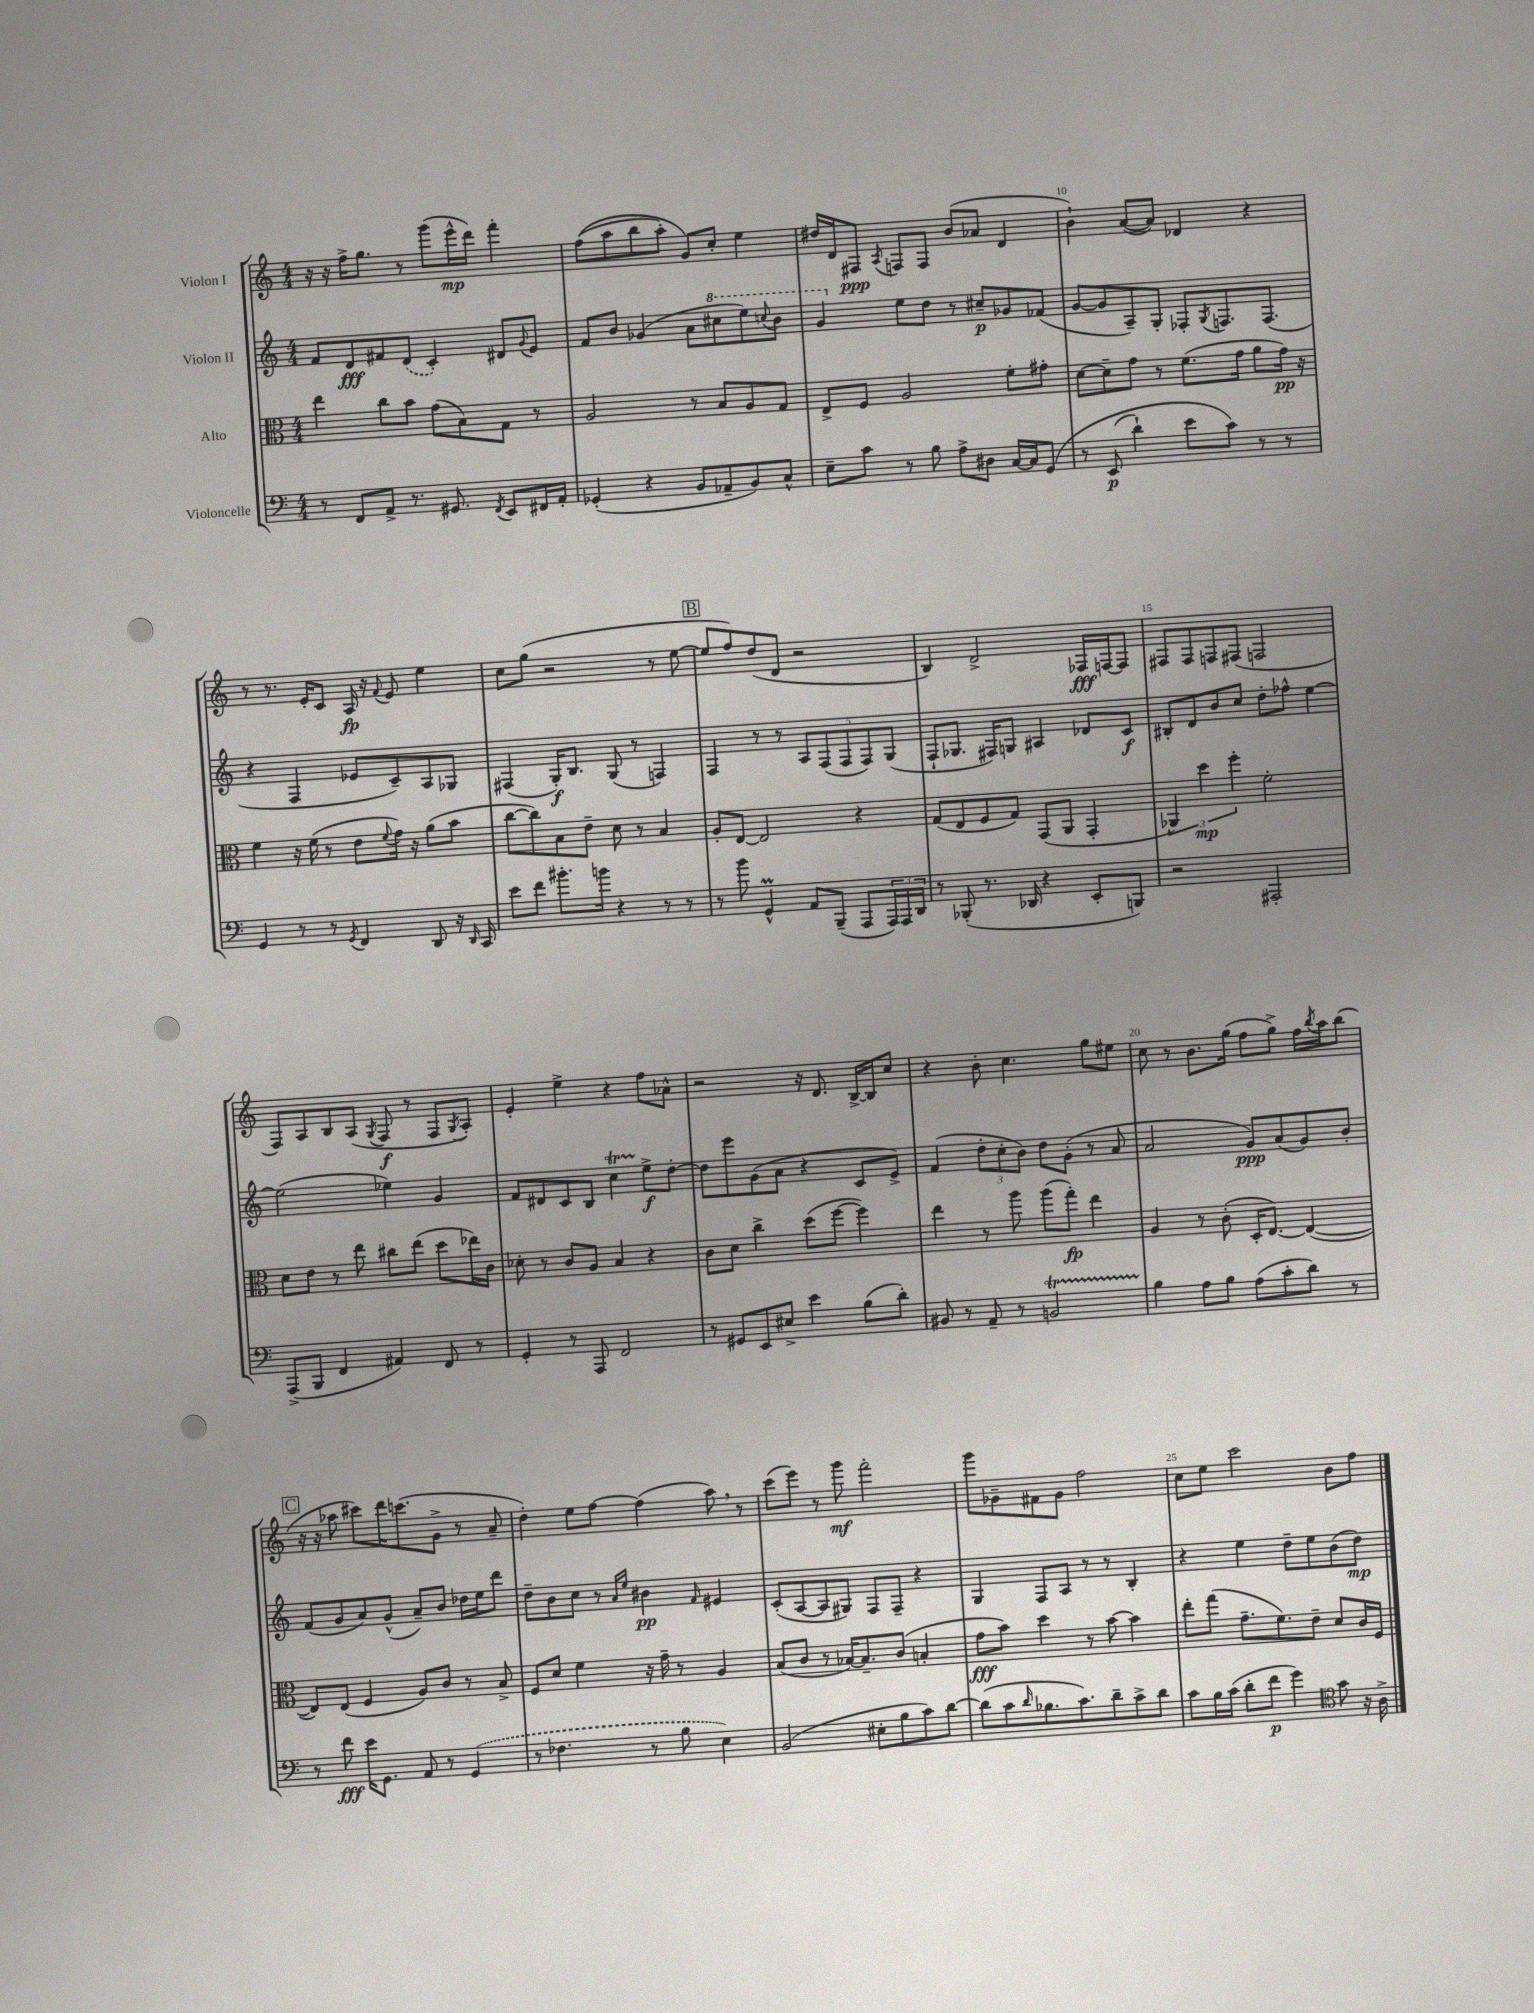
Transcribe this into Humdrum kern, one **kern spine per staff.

**kern	**dynam	**kern	**dynam	**kern	**dynam	**kern	**dynam
*part4	*part4	*part3	*part3	*part2	*part2	*part1	*part1
*staff4	*staff4	*staff3	*staff3	*staff2	*staff2	*staff1	*staff1
*I"Violoncelle	*	*I"Alto	*	*I"Violon II	*	*I"Violon I	*
*clefF4	*	*clefC3	*	*clefG2	*	*clefG2	*
*k[]	*	*k[]	*	*k[]	*	*k[]	*
*M4/4	*	*M4/4	*	*M4/4	*	*M4/4	*
=7	=7	=7	=7	=7	=7	=7	=7
8r	.	4ee\	.	8f/L	.	16r	.
.	.	.	.	.	.	16r	.
8FF/L	.	.	.	8d/	fff	16ff^\KL	.
.	.	.	.	.	.	8.gg\J	.
8AA^/J	.	8cc\L	.	8f#X/	.	.	.
8.r	.	8b\J	.	(8d/J	.	8r	.
.	.	(8g\L	.	4c'/)	.	(8ggg\L	.
8.GG#X/	.	.	.	.	.	.	.
.	.	8B\)	.	.	.	16eee^^\L	mp
.	.	.	.	.	.	16ddd\JJ)	.
8qFF/	.	.	.	.	.	.	.
8EE/L	.	8G\J	.	8d#X/L	.	4fff'\	.
.	.	.	.	8qqg/	.	.	.
16FF#X/L	.	8r	.	8e/J	.	.	.
16AA'/JJ	.	.	.	.	.	.	.
=8	=8	=8	=8	=8	=8	=8	=8
(4GG-X'/	.	2A/	.	8f/L	.	((8ff\L	.
.	.	.	.	8b/J	.	8aa\	.
4r	.	.	.	(4g-X/	.	8bb\	.
.	.	.	.	.	.	8aa'\J)	.
8BB/L	.	8r	.	8a\L	.	8g/L)	.
*	*	*	*	*8va	*	*	*
8AA-X~/	.	8B/L	.	8ccc#X\	.	8cc'/J	.
8BB/)	.	8A/	.	8eee\)	.	4ee\	.
.	.	.	.	8qqcccn/	.	.	.
8C^^/J	.	8G/J	.	8bb\J	.	.	.
=9	=9	=9	=9	=9	=9	=9	=9
8E~\L	.	8E^/L	.	4gg/	.	16dd#X/LL	.
.	.	.	.	.	.	16d/J	.
8c\J	.	8F/J	.	.	.	8F#X/J	ppp
.	.	.	.	.	.	8qA/	.
*	*	*	*	*X8va	*	*	*
8r	.	2A/	.	8ee\L	.	8Fn/L	.
8B\	.	.	.	8dd\J	.	8F/J	.
8A^\L	.	.	.	8r	.	(8b/L	.
8D#X\J	.	.	.	8cc#X~/L	p	8a-X/J	.
[16C/LL	.	8f'\L	.	8g-X/	.	4d/	.
16C/J]	.	.	.	.	.	.	.
(8GG/J	.	8g#X'\J	.	(8f-X/J	.	.	.
=10	=10	=10	=10	=10	=10	=10	=10
8r	.	[8d\L	.	[8g/L	.	4b`\)	.
(8EE/	p	8d~\]	.	8g/]	.	.	.
4d`\)	.	8g\J	.	8A~/)	.	([8a/L	.
.	.	8r	.	8G'/J	.	8a/J])	.
8e\L	.	(8.f\L	.	8F-X'/L	.	4d-X/	.
.	.	.	.	8qG/	.	.	.
8c\J)	.	.	.	8.Fn/	.	.	.
.	.	16g\Jk	.	.	.	.	.
8r	.	8a\L	.	.	.	4r	.
.	.	.	.	(8.F/J	.	.	.
8r	.	16g\Jk)	pp	.	.	.	.
.	.	16r	.	.	.	.	.
!!LO:LB:g=z
=11	=11	=11	=11	=11	=11	=11	=11
4GG/	.	4f\	.	4r	.	8r	.
.	.	.	.	.	.	8.r	.
8r	.	16r	.	4F/	.	.	.
.	.	(16f\	.	.	.	16e'/KL	.
8r	.	8r	.	.	.	8c/J	.
8qGG/	.	.	.	.	.	.	.
4FF/	.	8e\L	.	8e-X/L	.	16A/	fp
.	.	.	.	.	.	16r	.
.	.	8qqf/	.	.	.	8qqf/	.
.	.	16g\Jk)	.	8c~/)	.	8e/	.
.	.	16r	.	.	.	.	.
8DD/	.	(8a\L	.	8A/	.	4ee\	.
16r	.	8b\J	.	8G-X/J	.	.	.
16qqDD/	.	.	.	.	.	.	.
16CC/	.	.	.	.	.	.	.
=12	=12	=12	=12	=12	=12	=12	=12
8e\L	.	[8cc\L	.	(4F#X/	.	8cc\L	.
8f\J	.	8cc\])	.	.	.	(8gg\J	.
8.b#X'\L	.	8B\	.	16G'/KL)	f	2r	.
.	.	.	.	8.B/J	.	.	.
.	.	8e~\J	.	.	.	.	.
16bn\Jk	.	.	.	.	.	.	.
4r	.	8d\	.	(8G/	.	.	.
.	.	8r	.	8r	.	.	.
8r	.	4B/	.	4Fn/)	.	8r	.
8r	.	.	.	.	.	[8ee\	.
!!LO:REH:place=s1:t=B
=13	=13	=13	=13	=13	=13	=13	=13
8r	.	8A'/L	.	4F/	.	8ee/L]	.
8b\	.	[8E/J	.	.	.	8ff/)	.
4GGM^^/	.	2E/]	.	8r	.	(8dd/	.
.	.	.	.	8r	.	8d/J	.
8AA/L	.	.	.	10A/L	.	2r	.
.	.	.	.	(10F/	.	.	.
(8BBB~/J	.	.	.	.	.	.	.
.	.	.	.	10F/	.	.	.
8AAA/L	.	4r	.	.	.	.	.
.	.	.	.	10F/)	.	.	.
24AAA/L)	.	.	.	.	.	.	.
.	.	.	.	(10G/J	.	.	.
24AAA/	.	.	.	.	.	.	.
24DD/JJ	.	.	.	.	.	.	.
=14	=14	=14	=14	=14	=14	=14	=14
8r	.	(8G/L	.	8F`/L	.	4B/)	.
(8BBB-X'/	.	8E/	.	8.G-X/J	.	.	.
8.r	.	8F/	.	.	.	2d^/	.
.	.	.	.	16F#X/KL)	.	.	.
.	.	8G/J)	.	8Gn/J	.	.	.
16DD-X/	.	.	.	.	.	.	.
4r	.	(8GG/L	.	4A#X/	.	.	.
.	.	8AA/J	.	.	.	.	.
8EE'/L	.	4GG'/	.	8d-X/L	.	16F-X/LL	fff
.	.	.	.	.	.	[16Fn/J	.
8BBBn/J)	.	.	.	8c/J	f	8F/J]	.
=15	=15	=15	=15	=15	=15	=15	=15
2r	.	6AA-X/)	.	8B#X'/L	.	8F#X/L	.
.	.	.	.	8d/	.	8F#/	.
.	.	6dd\	mp	.	.	.	.
.	.	.	.	8b/	.	8Fn/	.
.	.	6ff'\	.	.	.	.	.
.	.	.	.	8cc/J	.	(8F#X/J	.
2AAA#X'/	.	2f'\	.	8dd'\L	.	2Fn/	.
.	.	.	.	8ff-X^^\J	.	.	.
.	.	.	.	[4ee\	.	.	.
!!LO:LB:g=z
=16	=16	=16	=16	=16	=16	=16	=16
(8AAA^/L	.	8d\L	.	(2ee\]	.	8F/L)	.
8BBB/J	.	8e\J	.	.	.	8A/	.
4FF/	.	8r	.	.	.	8B/	.
.	.	8ee\	.	.	.	(8A/J	.
.	.	.	.	.	.	8qG/	.
4AA#X/)	.	8cc#X\L	.	4ee-X\)	.	8F/	f
.	.	(8ee\J	.	.	.	8r	.
8FF/	.	8dd\L	.	4g/	.	8F/L	.
.	.	.	.	.	.	8qG/	.
8r	.	16ee-X\L)	.	.	.	8A'/J)	.
.	.	16c\JJ	.	.	.	.	.
=17	=17	=17	=17	=17	=17	=17	=17
4GG'/	.	8d-X'\	.	8f/L	.	4e'/	.
.	.	8r	.	8d#X/	.	.	.
8r	.	8c/L	.	8c/	.	4ee^\	.
8AAA/	.	8A/J	.	8B/J	.	.	.
2FF/	.	4B/	.	4ccT\	.	4r	.
.	.	4r	.	8ee^\L	f	8ff\L	.
.	.	.	.	[8dd'\J	.	8a-X^^\J	.
=18	=18	=18	=18	=18	=18	=18	=18
8r	.	8c\L	.	8dd\L]	.	2r	.
8GG#X/L	.	8d\J	.	8eee\	.	.	.
8EE/	.	4cc^\	.	(8g\	.	.	.
8E#X^/J	.	.	.	8a\J	.	.	.
4e\	.	(8dd\L	.	4r	.	16r	.
.	.	.	.	.	.	8.d/	.
.	.	[8ff\J	.	.	.	.	.
(8B\L	.	4ff\])	.	8c/L	.	[16B^/LL	.
.	.	.	.	.	.	16B/J]	.
8d'\J)	.	.	.	8e^/J)	.	8cc/J	.
=19	=19	=19	=19	=19	=19	=19	=19
8BB#X/	.	4ee\	.	(4f/	.	4r	.
8r	.	.	.	.	.	.	.
8AA~/	.	8r	.	12dd'\L	.	8b'\	.
.	.	.	.	12cc'\	.	.	.
8r	.	8aa\	.	.	.	4.cc\	.
.	.	.	.	12b\J)	.	.	.
2BBnt/	.	(8aa\L	.	8dd\L	.	.	.
.	.	8gg'\J)	fp	(8g'\J	.	.	.
.	.	4ee\	.	8r	.	8gg\L	.
.	.	.	.	8a/	.	8ee#X\J	.
=20	=20	=20	=20	=20	=20	=20	=20
4B\	.	4A/	.	2a/	.	8cc\	.
.	.	.	.	.	.	8r	.
8A\L	.	8r	.	.	.	8.b\L	.
8B\J	.	(8c'\	.	.	.	.	.
.	.	.	.	.	.	(16gg\Jk	.
(8A\L	.	16D'/KL	.	8g/L)	ppp	8ff\L	.
.	.	[8.E/J)	.	.	.	.	.
8c'\	.	.	.	(8a/	.	8gg^\J)	.
8d\J)	.	(4E/_	.	8g/)	.	16ff\LL	.
.	.	.	.	.	.	8qbb/	.
.	.	.	.	.	.	16aa\J	.
8r	.	.	.	8b'/J	.	(8bb\J	.
!!LO:LB:g=z
!!LO:REH:place=s1:t=C
=21	=21	=21	=21	=21	=21	=21	=21
8r	.	8E/L])	.	(8f/L	.	16r	.
.	.	.	.	.	.	16r	.
8f\	fff	(8E/J	.	8g/	.	8aa-X\	.
16e\KL	.	4F/	.	8a/)	.	8ccc#X\L)	.
8.GG\J	.	.	.	.	.	.	.
.	.	.	.	(8g^^/J	.	16ddd\K	.
.	.	.	.	.	.	(8.cccn\	.
8AA/	.	8A/L)	.	8a~/L)	.	.	.
8r	.	8c/J	.	8b/J	.	8g^\J	.
(4GG/	.	8r	.	16dd-X\LL	.	8r	.
.	.	.	.	16ee\J	.	.	.
.	.	8B^/	.	8ddd\J	.	8a~/	.
=22	=22	=22	=22	=22	=22	=22	=22
8r	.	8F/L	.	8dd~\L	.	4dd'\)	.
4.F-X\	.	8d/J	.	8b\	.	.	.
.	.	4f\	.	8cc\J	.	8ee\L	.
.	.	.	.	8r	.	[8ff\J	.
.	.	.	.	16qqa/LL	.	.	.
.	.	.	.	16qqee/JJ	.	.	.
8r	.	16r	.	4b#X\	pp	(4ff\]	.
.	.	16g~\	.	.	.	.	.
8B\	.	8r	.	.	.	.	.
.	.	.	.	16qqf/	.	.	.
4E\)	.	4A/	.	4e#X/	.	8aa,\)	.
.	.	.	.	.	.	8r	.
=23	=23	=23	=23	=23	=23	=23	=23
(2BB/	.	(8B/L	.	(8c'/L	.	(8ccc\L	.
.	.	8c/J	.	[8A/	.	8eee\J)	.
.	.	8r	.	8A/]	.	8r	.
.	.	[16B-X/KL)	.	8G#X/J)	.	8ggg\	mf
.	.	8.B-~/]	.	.	.	.	.
8E#X'\L	.	.	.	8F/L	.	2fff'\	.
8B\	.	(8c/J	.	8F~/J	.	.	.
8c\)	.	4Bn'/	.	4r	.	.	.
[8d\J	.	.	.	.	.	.	.
=24	=24	=24	=24	=24	=24	=24	=24
(8d\L]	.	8g\L	fff	4G/	.	8ggg\L	.
8c\	.	8b\J)	.	.	.	8g-X~\	.
16qqd/	.	.	.	.	.	.	.
8.B-X\	.	4dd\	.	8F/L	.	8f#X\	.
.	.	.	.	8A/J	.	8g-\J	.
8.c\)	.	.	.	.	.	.	.
.	.	8r	.	8r	.	2ff\	.
8d~\	.	[8b\	.	8r	.	.	.
8c^\	.	4b\]	.	4B'/	.	.	.
8d\J	.	.	.	.	.	.	.
=25	=25	=25	=25	=25	=25	=25	=25
8c\L	.	8ee'\L	.	4r	.	8cc\L	.
16B\L	.	(8gg\J	.	.	.	8ee\J	.
(16c\JJ	.	.	.	.	.	.	.
8d'\L	.	8.g~\L	.	4ee\	.	2ccc\	.
8f\J	p	.	.	.	.	.	.
.	.	8.f\)	.	.	.	.	.
4g\)	.	.	.	8dd~\L	.	.	.
.	.	8e~\J	.	8ee\	.	.	.
*clefC4	*	*	*	*	*	*	*
8g\	.	8d/L	.	(8b\	.	8b\L	.
16r	.	16c/L	.	8dd\J)	mp	8ff\J	.
16A^\	.	16F/JJ	.	.	.	.	.
==	==	==	==	==	==	==	==
*-	*-	*-	*-	*-	*-	*-	*-
